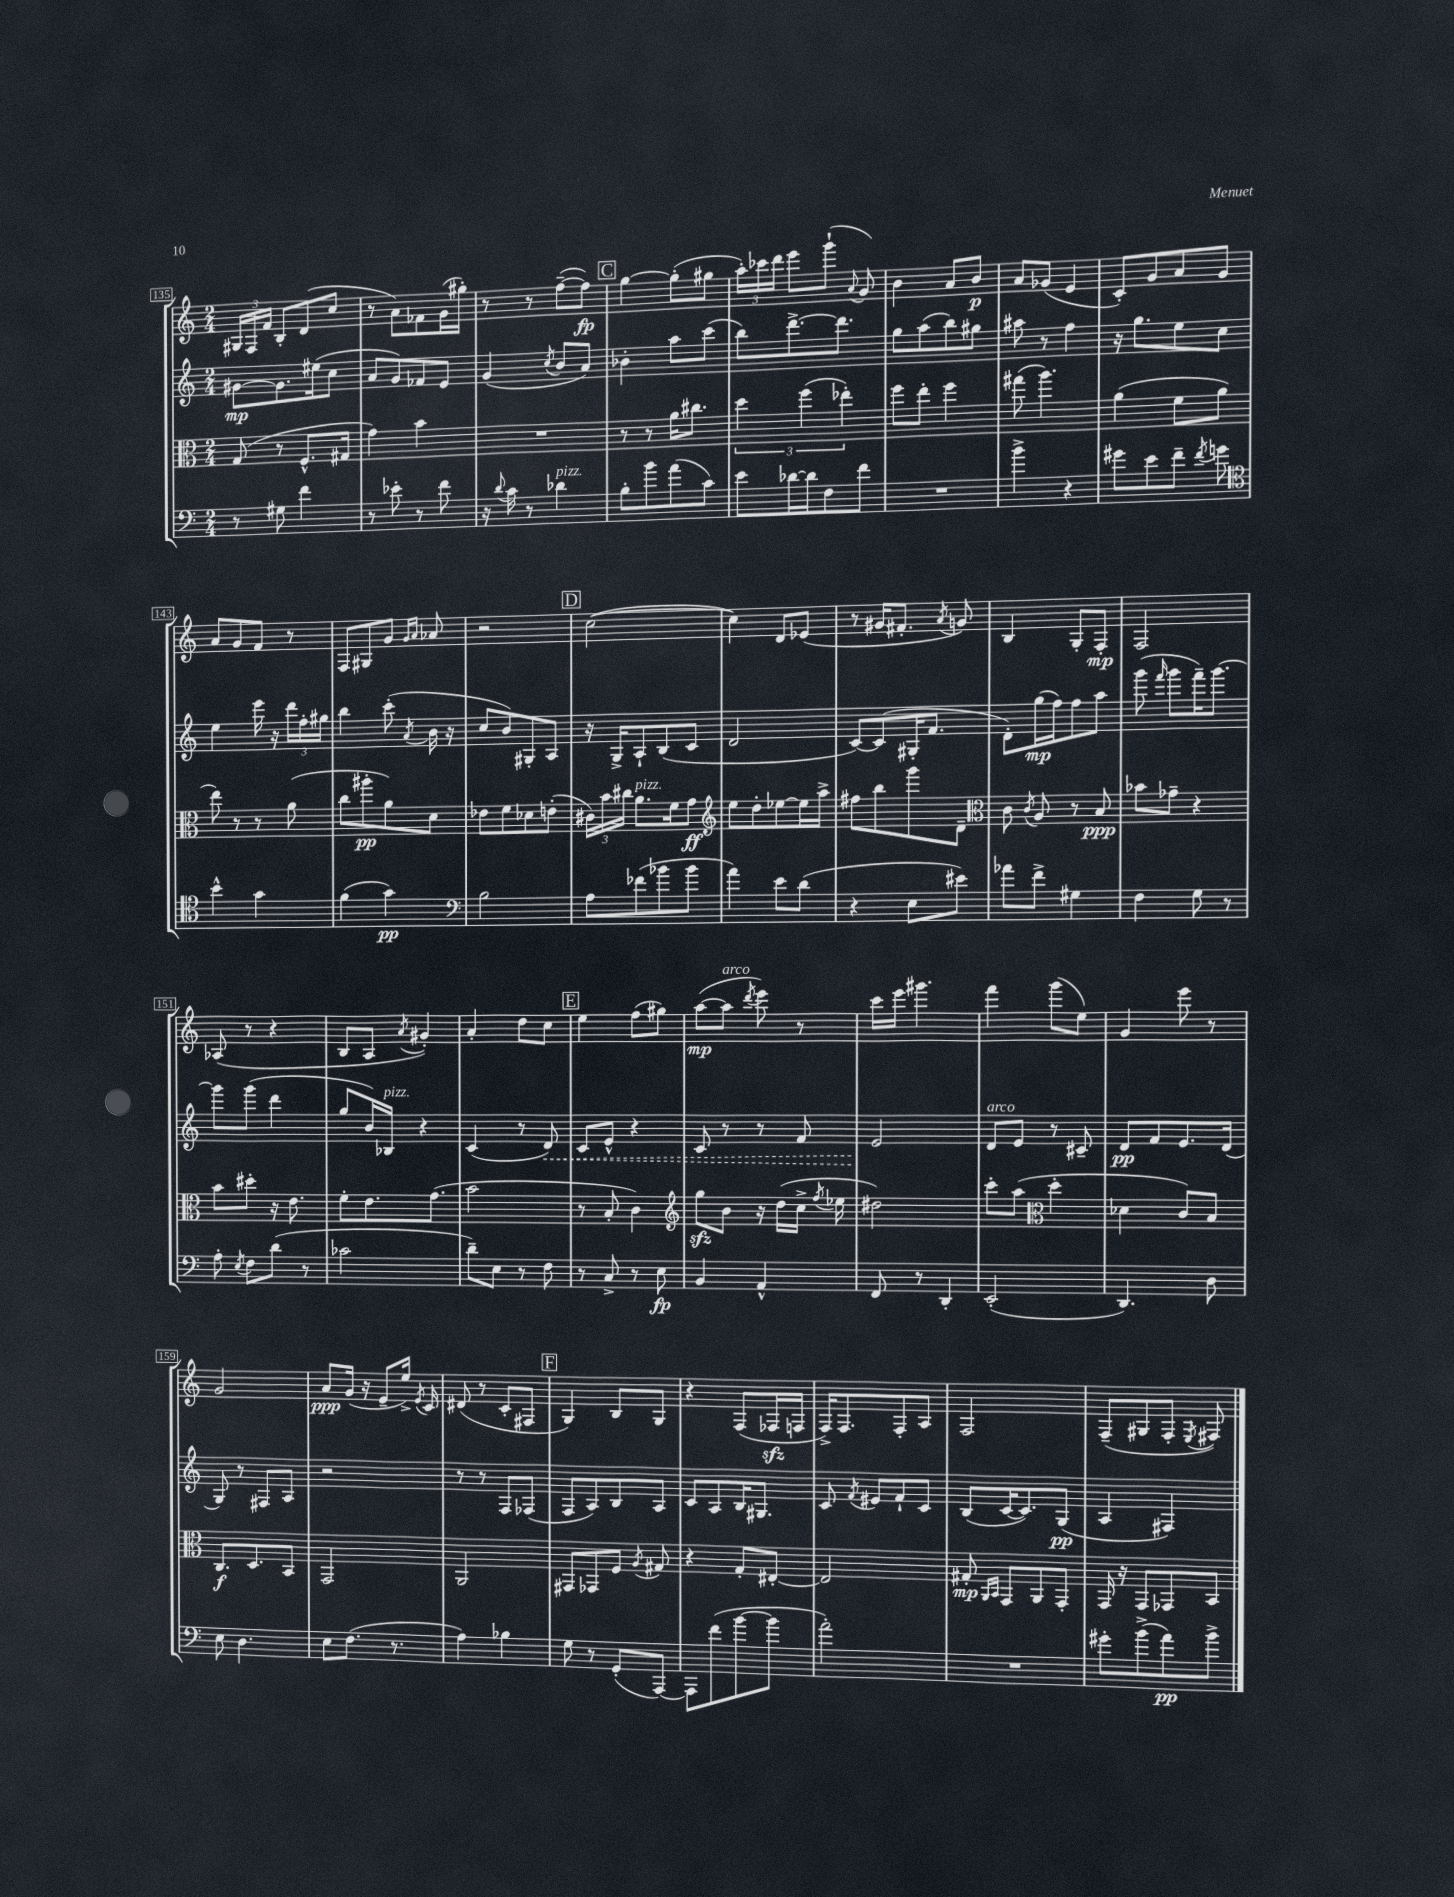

**kern	**kern	**kern	**kern
*staff4	*staff3	*staff2	*staff1
*clefF4	*clefC3	*clefG2	*clefG2
*k[]	*k[]	*k[]	*k[]
*M2/4	*M2/4	*M2/4	*M2/4
8r	(8G/	[8g#\L	24G#/LL
.	.	.	24F/
.	.	.	24f/JJ
8G#\	8r	8.g#\]	8B'/L
4f\	8.F^^/L	.	(8d/
.	.	(16ee#\k	.
.	.	8cc\J	8cc/J
.	16G#/Jk	.	.
=	=	=	=
8r	4g\)	8a/L	8r
8e-'\	.	8g/)	8a\L)
8r	4b\	8f-/	8f-\
8f\	.	8e/J	(16g\L
.	.	.	16gg#'\JJ)
=	=	=	=
16r	2r	(4g/	8r
8qqd/	.	.	.
16c\	.	.	.
8r	.	.	8r
.	.	8qcc/	.
4d-\	.	8b/L	([8ff~\L
.	.	8a/J)	8ff\]J)
=	=	=	=
8B'\L	8r	4b-'\	[4gg\
8b\	8r	.	.
(8a\	16a\LK	8aa\L	(8gg'\]L
.	8.cc#\J	.	.
8c\J)	.	(8ccc\J	8gg#\J
=	=	=	=
8e\L	6dd\	8bb\L)	24aa'\LL)
.	.	.	24ccc-\
.	.	.	24ddd\JJ
[16d-\L	.	[8.ddd^\	8eee\L
.	(6ff\	.	.
16d-\]J	.	.	.
8F\	.	.	(8ggg`\J
.	.	8.ddd\]J	.
.	6ee-'\)	.	.
.	.	.	8qqa/
8f\J	.	.	8g/)
=	=	=	=
2r	8ff\L	8gg\L	4b\
.	8ee'\J	(8aa\	.
.	4ff\	8bb\)	8a/L
.	.	8gg#\J	8b/J
=	=	=	=
4b^\	(8gg#\	8aa#\	8a/L
.	4.aa\)	8r	(8g-/J
4r	.	4ff\	4e/
=	=	=	=
8g#\L	(4a\	16r	8c'/L)
.	.	8.gg\L	.
8e\	.	.	8g/
8f~\J	8f\L	8ee\	8a/
8qf/	.	.	.
8g\	8a\J	8cc\J	8g/J
=	=	=	=
*clefC4	*	*	*
4b^^\	8ee\)	4ee\	8a/L
.	8r	.	8g/
4g\	8r	16eee\	8f/J
.	.	16r	.
.	(8a\	24ddd\LL	8r
.	.	24ff'\	.
.	.	24gg#\JJ	.
=	=	=	=
(4f\	8cc\L	4bb\	8F/L
.	8aa#'\	.	8G#/
4g\)	8a\)	(8ccc'\	8g/J
.	.	.	16qqg/LL
.	.	8qa/	16qqa/JJ
.	8d\J	16b\	8a-/
.	.	16r	.
=	=	=	=
*clefF4	*	*	*
2B\	8e-\L	8cc/L	2r
.	8f\	8b/)	.
.	8d-\	8G#'/	.
.	(8e'\J	8A/J	.
=	=	=	=
8A\L	24c#\LL)	16r	([2cc\
.	24b\	.	.
.	.	16G^/LK	.
.	24cc#\JJ	.	.
(8f-\	8.a\L	8A`/	.
8b-\	.	(8B/	.
.	16f\k	.	.
8b-\J	8g\J	8c/J	.
=	=	=	=
*	*clefG2	*	*
4a\)	8ee\L	2d/	4cc\])
.	8dd'\	.	.
8e\L	[8ee-\	.	8d/L
(8d\J	16ee-\]L	.	(8e-/J
.	16aa^\JJ	.	.
=	=	=	=
4r	8ff#\L	[8c/L)	8r
.	8bb\	(8c/]	16g#/LK
.	.	.	8.f#'/J
8E\L	8ggg\	16G#'/K	.
.	.	8.f/J	.
.	.	.	8qa/
8e#\J)	8d~\J	.	8g/)
=	=	=	=
*	*clefC3	*	*
8a-\L	8c\	8d'\L)	4B/
.	8qc/	.	.
8f^\J	8A/	(16gg\L	.
.	.	16ff\J)	.
4G#\	8r	8ff\	8G'/L
.	8B/	8aa\J	8F'/J
=	=	=	=
4F\	8b-\L	(8ggg\	2F/
.	.	16qqfff/	.
.	8g-~\J	8ggg\L	.
8G\	4r	16fff~\K)	.
.	.	[8.ggg\J	.
8r	.	.	.
=	=	=	=
8A'\	8b\L	8ggg\]L	(8A-/
8qE/	.	.	.
8F\L	8dd#'\J	(8ggg\J	8r
(8d\J	16r	4ddd\	4r
.	8.e\	.	.
8r	.	.	.
=	=	=	=
2c-\	8f'\L	8gg/L	8B/L
.	8.e\	16b/L)	8A/J
.	.	16B-/JJ	.
.	.	.	8qa/
.	.	4r	4g#'/)
.	(8.g\J	.	.
=	=	=	=
8d~\L)	2b\	(4c/	4a'/
8E\J	.	.	.
8r	.	8r	8dd\L
8F\	.	8d/)	8cc\J
=	=	=	=
8r	8r	8c/L	4ee\
8C^/	8B'/	8e^^/J	.
8r	4c\)	4r	(8ff\L
8E\	.	.	8gg#\J)
=	=	=	=
*	*clefG2	*	*
4BB/	8gg\L	8c/	([8aa\L
.	8b\J	8r	8aa\]J
.	.	.	8qddd/
4AA^^/	16r	8r	8eee\)
.	(16dd\LL	.	.
.	16cc^\JJ	8f/	8r
.	8qff/	.	.
.	16ee-\	.	.
=	=	=	=
8FF/	2dd#\)	2e/	16ccc\LL
.	.	.	16eee\JJ
8r	.	.	4.ggg#\
4DD'/	.	.	.
=	=	=	=
(2EE'/	8ccc'\L	8d/L	4fff\
.	(8aa\J	8e/J	.
*	*clefC3	*	*
.	4dd'\	8r	(8ggg\L
.	.	8c#~/	8ee\J)
=	=	=	=
4.DD/)	4d-\	8d/L	4g/
.	.	8f/	.
.	8c/L)	8.e/	8eee\
8D\	8B/J	.	8r
.	.	(16d/Jk	.
=	=	=	=
8E\	8.C/L	8G/)	2g/
4.D\	.	8r	.
.	8.D/	.	.
.	.	8F#/L	.
.	8BB/J	8A/J	.
=	=	=	=
8E\L	2GG/	2r	8a/L
(8.F\J	.	.	(16g/Jk
.	.	.	16r
.	.	.	8e~/L
8.r	.	.	.
.	.	.	16ee^/Jk)
.	.	.	8qe/
.	.	.	16c/
=	=	=	=
4A\)	2AA/	8r	(8d#/
.	.	8r	8r
4B-\	.	8F/L	8c'/L
.	.	(8F-/J	8F#/J
=	=	=	=
8G\	8GG#/L	8F/L	4G/)
8r	8GG-/	8A/)	.
(8GG'/L	8F/J	8B/	8B/L
.	8qA/	.	.
[8AAA/J)	8G#/	8A/J	8G/J
=	=	=	=
8AAA\]L	4r	8c/L	4r
(8f\	.	8A/	.
[8b\	8G'/L	16B/K	(8F/L
.	.	8.G#/J	.
8b\]J	[8E#'/J	.	16F-/L
.	.	.	16F/JJ
=	=	=	=
2a'\)	2E#/]	8c/	16F^/LK)
.	.	.	8.F/
.	.	8qf/	.
.	.	8e#/L	.
.	.	8f`/	8F'/
.	.	8c/J	8A/J
=	=	=	=
2r	8G#'/	(8B/L	2F/
.	16qqAA/LL	.	.
.	16qqBB/JJ	.	.
.	8GG/L	[16c/K	.
.	.	8.c/])	.
.	8AA/	.	.
.	8GG'/J	(8G/J	.
=	=	=	=
8g#'\L	16GG/	4A/	(8F~/L
.	16r	.	.
(8b^\	8GG/L	.	8G#/
8a\)	8GG-/	4F#/)	8F'/J
.	.	.	8qE/
8b^\J	8BB/J	.	8F#/)
==	==	==	==
*-	*-	*-	*-
